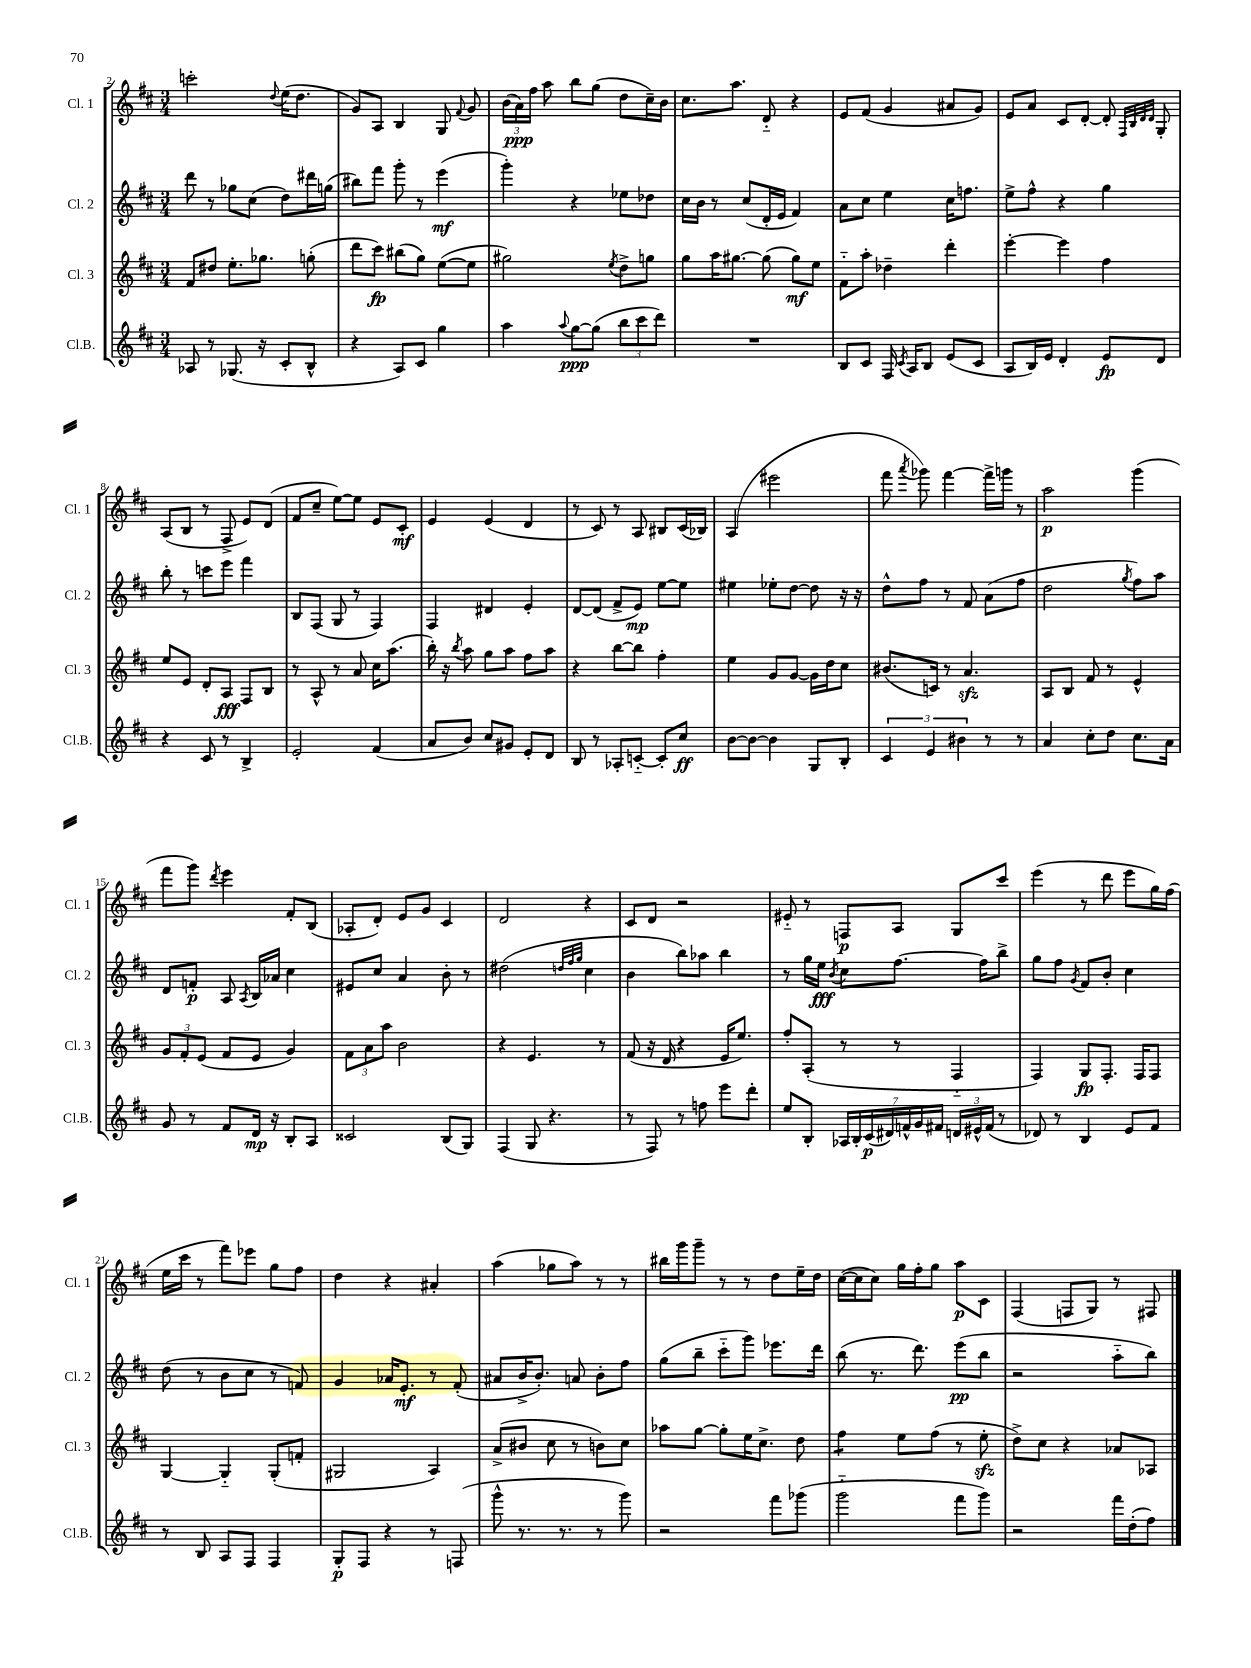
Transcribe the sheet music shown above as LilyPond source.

<<
\new StaffGroup <<
\new Staff = "s0" \with { instrumentName = "Cl. 1" shortInstrumentName = "Cl. 1" } {
    \clef treble \key d \major \numericTimeSignature \time 3/4
    \autoBeamOff c'''2-. \appoggiatura { d''8 } e''16[( d''8.] |
    g'8[) a8] b4 g8 \appoggiatura { fis'8 } g'8 |
    \tuplet 3/2 { b'16[( a'16\ppp) fis''16] } a''8 b''8[ g''8]( d''8[ cis''16--) b'16] |
    cis''8.[ a''8.] d'8-_ r4 |
    e'8[ fis'8]( g'4 ais'8[ g'8]) |
    e'8[ a'8] cis'8[ d'8]~-. d'8-. \grace { fis32[ b32 d'32 d'32] } g8-. |
    a8[( b8] r8 fis8-> e'8[) d'8]( |
    fis'8[ cis''8]-- e''8[~) e''8] e'8[ cis'8]-.\mf |
    e'4 e'4( d'4 |
    r8 cis'8) r8 a8 bis8[ cis'16( bes16]) |
    a4( eis'''2 |
    fis'''8 \acciaccatura { a'''8 } ges'''8) fis'''4~ fis'''16[-> g'''16] r8 |
    a''2\p g'''4( |
    fis'''8[ g'''8]) \acciaccatura { d'''8 } e'''4 fis'8[-. b8]( |
    aes8[-. d'8]-.) e'8[ g'8] cis'4 |
    d'2 r4 |
    cis'8[ d'8] r2 |
    eis'8-_ r8 f8[\p a8] g8[ cis'''8] |
    e'''4( r8 d'''8 e'''8[ g''16) fis''16]( |
    e''16[ cis'''16] r8 fis'''8[) ees'''8] g''8[ fis''8] |
    d''4 r4 ais'4-. |
    a''4( ges''8[ a''8]) r8 r8 |
    bis''16[ g'''16 g'''8]-- r8 r8 d''8[ e''16-- d''16] |
    cis''16[~( cis''16 cis''8]) g''16[ fis''16-. g''8] a''8[\p cis'8] |
    fis4( f8[ g8]) r8 fis8 \bar "|." |
}
\new Staff = "s1" \with { instrumentName = "Cl. 2" shortInstrumentName = "Cl. 2" } {
    \clef treble \key d \major \numericTimeSignature \time 3/4
    \autoBeamOff d'''8 r8 ges''8[ cis''8]( d''8[) dis'''16 g''16]( |
    bis''8[) fis'''8] g'''8-. r8 e'''4\mf( |
    g'''4-.) r4 ees''8[ des''8] |
    cis''16[ b'16] r8 cis''8[( d'16-. e'16] fis'4) |
    a'8[ cis''8] e''4 cis''16[ f''8.] |
    e''8[-> fis''8]-^ r4 g''4 |
    b''8-. r8 c'''8[ e'''8] fis'''4 |
    b8[ fis8]( g8 r8 fis4) |
    fis4 dis'4 e'4-. |
    d'8[~ d'8]( fis'8[-> e'8]\mp) e''8[~ e''8] |
    eis''4 ees''8[-. d''8]~ d''8 r16 r16 |
    d''8[-^ fis''8] r8 fis'8 a'8[( fis''8] |
    d''2 \acciaccatura { g''8 } fis''8[) a''8] |
    d'8[ f'8]-.\p a8 \acciaccatura { a8 } b16[ aes'16] cis''4 |
    eis'8[ cis''8] a'4 b'8-. r8 |
    dis''2( \grace { d''32[ fis''32 g''32] } cis''4 |
    b'4 b''8[) aes''8] b''4 |
    r8 g''16[ e''16]\fff \acciaccatura { b'8 } cis''8[ fis''8.]~ fis''16[ b''8]-> |
    g''8[ fis''8] \acciaccatura { g'8 } fis'8[ b'8]-. cis''4 |
    d''8( r8 b'8[ cis''8] r8 f'8) |
    g'4 aes'16[ e'8.]-.\mf r8 fis'8-.( |
    ais'8[ b'16-> b'8.]-.) a'8 b'8[-. fis''8] |
    g''8[( b''8]-- cis'''8[-_ g'''8]) ees'''8.[ d'''16] |
    b''8( r8. d'''8.) e'''8[\pp( b''8] |
    r2 a''8[-_ b''8]) \bar "|." |
}
\new Staff = "s2" \with { instrumentName = "Cl. 3" shortInstrumentName = "Cl. 3" } {
    \clef treble \key d \major \numericTimeSignature \time 3/4
    \autoBeamOff fis'8[ dis''8] e''8.[-. ges''8.] g''8-.( |
    d'''8[ cis'''8]\fp) bis''8[( g''8]) e''8[~( e''8] |
    gis''2) \acciaccatura { e''8 } d''8[-> g''8] |
    g''8[ a''16 gis''8.]~ gis''8( gis''8[\mf) e''8] |
    fis'8[-_ a''8]-. des''4-- d'''4-. |
    e'''4~-. e'''4 fis''4 |
    e''8[ e'8] d'8[-. a8]\fff fis8[ b8] |
    r8 a8-^ r8 a'8 cis''16[ a''8.]( |
    b''16-.) r16 \acciaccatura { b''8 } a''8 g''8[ a''8] fis''8[ a''8] |
    r4 b''8[~ b''8] fis''4-. |
    e''4 g'8[ g'8]~ g'16[ d''16 cis''8] |
    bis'8.[( c'16]) r8 a'4.\sfz |
    a8[ b8] fis'8 r8 e'4-^ |
    \tuplet 3/2 { g'8[ fis'8-. e'8]( } fis'8[ e'8] g'4) |
    \tuplet 3/2 { fis'8[ a'8 a''8] } b'2 |
    r4 e'4. r8 |
    fis'8( r16 d'16 r4 e'16[ e''8.]) |
    fis''8[-. a8]-.( r8 r8 fis4-_ |
    fis4) g8[\fp fis8.]-. fis16[ fis8] |
    g4~ g4-_ g8[-.( f'8]-. |
    gis2 a4) |
    a'8[->( bis'8] cis''8 r8 b'8[) cis''8] |
    aes''8[ g''8]~ g''8[-. e''16 cis''8.]-> d''8 |
    fis''4:8 e''8[ fis''8]( r8 e''8-.\sfz |
    d''8[->) cis''8] r4 aes'8[ aes8] \bar "|." |
}
\new Staff = "s3" \with { instrumentName = "Cl.B." shortInstrumentName = "Cl.B." } {
    \clef treble \key d \major \numericTimeSignature \time 3/4
    \autoBeamOff aes8 r8 ges8.( r16 cis'8[-. b8]-^ |
    r4 a8[) cis'8] g''4 |
    a''4 \appoggiatura { a''8 } g''8[~\ppp g''8]( \tuplet 3/2 { b''8[ cis'''8 d'''8]) } |
    R2. |
    b8[ cis'8] fis16 \acciaccatura { cis'8 } a16[ b8] e'8[( cis'8] |
    a8[ b16) e'16] d'4-. e'8[\fp d'8] |
    r4 cis'8 r8 b4-> |
    e'2-. fis'4( |
    a'8[ b'8]) cis''8[ gis'8] e'8[-. d'8] |
    b8 r8 aes8[-. c'8]~-_ c'8[-. cis''8]\ff |
    b'8[~ b'8]~ b'4 g8[ b8]-. |
    \tuplet 3/2 { cis'4 e'4 bis'4 } r8 r8 |
    a'4 cis''8[-. d''8] cis''8.[ a'16] |
    g'8 r8 fis'8[ d'16]\mp r16 b8[-. a8] |
    cisis'2 b8[( g8]) |
    fis4( g8 r4. |
    r8 fis8) r8 f''8 e'''8[ d'''8]-. |
    e''8[ b8]-. \tuplet 7/4 { aes16[ b16-. cis'16\p( dis'16) f'16-^ g'16 fis'16] } \tuplet 3/2 { d'16[ eis'16-^ fis'16]( } r8 |
    des'8) r8 b4 e'8[ fis'8] |
    r8 b8 a8[ fis8] fis4 |
    g8[-.\p fis8] r4 r8 f8( |
    g'''8-^ r8. r8. r8 g'''8) |
    r2 fis'''8[ ges'''8]( |
    g'''2-_ fis'''8[ g'''8]) |
    r2 fis'''16[ d''16-.( fis''8]) \bar "|." |
}
>>
>>
\layout { \context { \Score currentBarNumber = #2 } }
